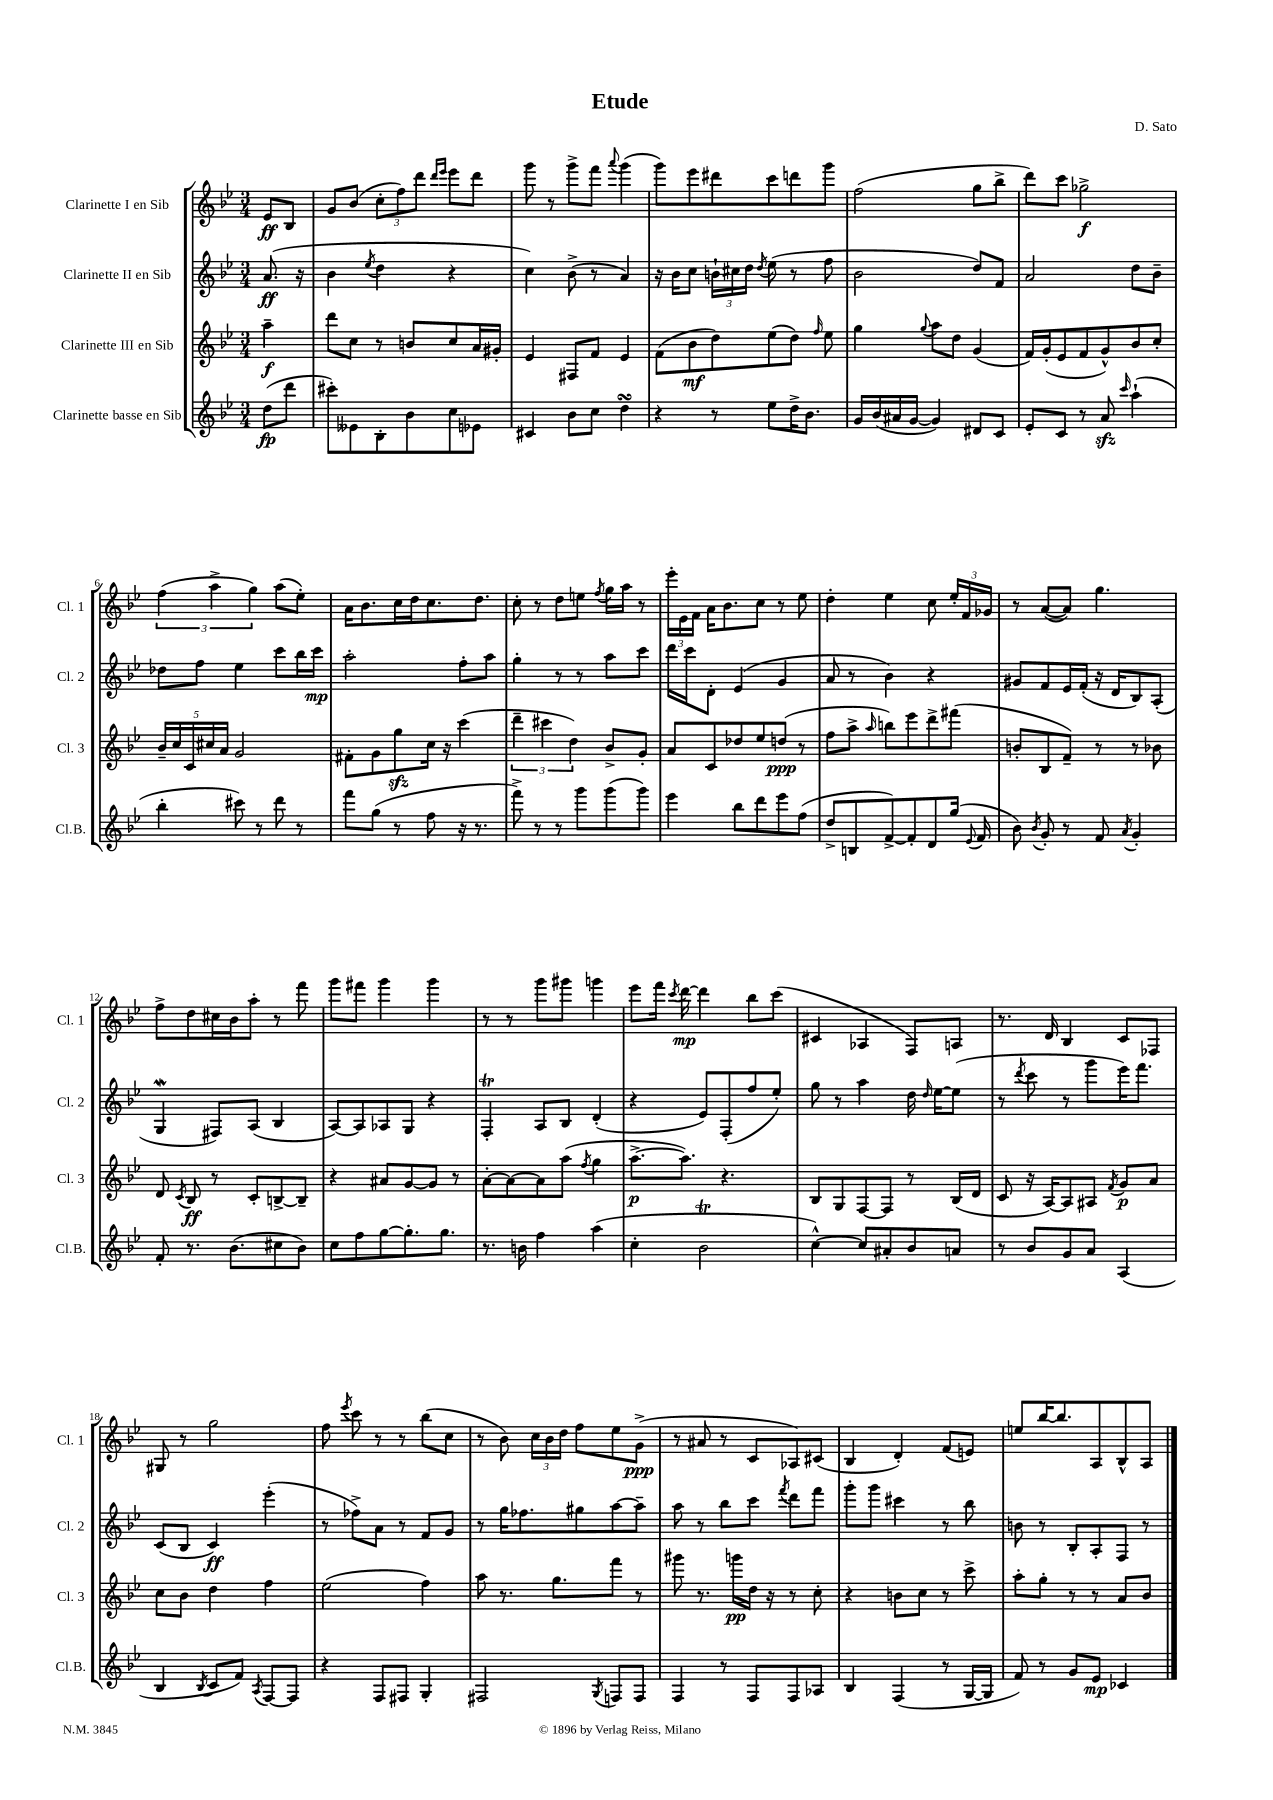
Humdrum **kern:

**kern	**kern	**kern	**kern
*staff4	*staff3	*staff2	*staff1
*clefG2	*clefG2	*clefG2	*clefG2
*k[b-e-]	*k[b-e-]	*k[b-e-]	*k[b-e-]
*M3/4	*M3/4	*M3/4	*M3/4
(8dd	4aa~	(8.a	8e-
8ddd	.	.	8B-
.	.	16r	.
=	=	=	=
8ccc#')	8ddd	4b-	8g
8e--	8cc	.	(8b-
.	.	8qee-	.
8B-'	8r	4dd	12cc'
.	.	.	12ff)
8b-	8b	.	.
.	.	.	12ddd
.	.	.	16qqddd
.	.	.	16qqeee-
8cc	8cc	4r	8eee-
8e-	16a	.	8ddd
.	16g#'	.	.
=	=	=	=
4c#	4e-	4cc)	8ggg
.	.	.	8r
8b-	8F#	(8b-^	8ggg^
8cc	8f	8r	8fff
.	.	.	8qqaaa
4dd	4e-	4a)	(4ggg
=	=	=	=
4r	(8f	16r	8ggg)
.	.	16b-	.
.	8b-	8cc	8eee-
8r	8dd)	24b`	8ddd#
.	.	24cc#	.
.	.	24dd	.
.	.	8qdd	.
8ee-	(8ee-	(8ee-	8ccc
16dd^	8dd)	8r	8ddd
8.b-	.	.	.
.	16qqff	.	.
.	8ee-	8ff	8ggg
=	=	=	=
16g	4gg	2b-	(2ff
(16b-	.	.	.
16a#	.	.	.
[16g	.	.	.
.	8qqgg	.	.
4g])	8aa	.	.
.	8dd	.	.
8d#	(4g	8dd)	8gg
8c	.	8f	8bb-^
=	=	=	=
8e-'	16f)	2a	8ddd)
.	(16g'	.	.
8c	8e-	.	8ccc
8r	8f	.	2gg-^
8a	8g^^)	.	.
16qqccc	.	.	.
(4aa`	8b-	8dd	.
.	8cc'	8b-~	.
=	=	=	=
4bb-'	20b-~	8dd-	(6ff
.	20cc	.	.
.	20c	.	.
.	.	8ff	.
.	20cc#	.	.
.	.	.	6aa^
.	20a	.	.
8ccc#)	2g	4ee-	.
.	.	.	6gg)
8r	.	.	.
8ddd	.	8ccc	(8aa
8r	.	16bb-	8ee-')
.	.	16ccc	.
=	=	=	=
8fff	8f#'	2aa'	16a
.	.	.	8.b-
(8gg	8g	.	.
8r	8gg	.	16cc
.	.	.	16dd
8ff	16cc	.	8.cc
.	16r	.	.
16r	(4ccc	8ff'	.
8.r	.	.	8.dd
.	.	8aa	.
=	=	=	=
8fff^)	6ddd~	4gg'	8cc'
8r	.	.	8r
.	6ccc#	.	.
8r	.	8r	8dd
.	6dd)	.	.
8ggg	.	8r	8ee
.	.	.	8qff
(8ggg	8b-^	8aa	16gg
.	.	.	16aa
8ggg)	8g'	8ccc	8r
=	=	=	=
4eee-	8a	16ddd	24eee-'
.	.	.	24e-
.	.	16ccc	.
.	.	.	24f
.	8c	8d'	16a
.	.	.	8.b-
8bb-	8dd-	(4e-	.
8ddd	8ee-	.	8cc
8eee-	(8dd	4g	8r
(8ff	8r	.	8ee-
=	=	=	=
8dd^	8ff	8a	4dd'
8B	8aa^	8r	.
.	16qqaa	.	.
[8f^)	8bb)	4b-)	4ee-
8f']	8eee-	.	.
8d	8ddd^	4r	8cc
(16gg	(8fff#	.	24ee-'
.	.	.	24f
8qqe-	.	.	.
16f	.	.	.
.	.	.	24g-
=	=	=	=
8b-)	8b'	8g#	8r
8qb-	.	.	.
8g'	8B-	8f	([8a
8r	8f~)	16e-	8a])
.	.	(16f'	.
8f	8r	16r	4.gg
.	.	16d	.
8qa	.	.	.
4g'	8r	8B-)	.
.	8b-	(8A'	.
=	=	=	=
8f'	8d	4G	8ff^
.	8qc	.	.
8.r	8B-	.	8dd
.	8r	8F#)	16cc#
(8.b-	.	.	16b-
.	8c'	(8A	8aa'
8cc#	[8B^	4B-	8r
8b-)	8B~]	.	8fff
=	=	=	=
8cc	4r	[8A)	8ggg
8ff	.	8A]	8fff#
[8gg	8a#	8A-	4ggg
8.gg']	[8g	8G	.
.	8g]	4r	4ggg
8.gg	.	.	.
.	8r	.	.
=	=	=	=
8.r	[8a'	4F'	8r
.	8a_	.	8r
16b	.	.	.
4ff	8a]	8A	8ggg
.	(8aa	8B-	8ggg#
.	8qff	.	.
(4aa	4gg	(4d'	4ggg
=	=	=	=
4cc'	[8.aa^	4r	8eee-
.	.	.	16fff
.	.	.	8qccc
.	8.aa])	.	[16ddd
2b-	.	8e-)	4ddd]
.	4.r	(8F'	.
.	.	8ff	8bb-
.	.	8ee-')	(8ccc
=	=	=	=
[4cc^^)	8B-	8gg	4c#
.	8G	8r	.
8cc]	[8F	4aa	4A-
8a#'	8F]	.	.
8b-	8r	16dd	8F)
.	.	16qqdd	.
.	.	[16ee-	.
8a	(16B-	(8ee-]	8A
.	16d	.	.
=	=	=	=
8r	8c	8r	8.r
.	.	8qddd	.
8b-	16r	8ccc	.
.	[16A)	.	16d
8g	8A]	8r	4B-
8a	8A#	8ggg	.
.	8qf	.	.
(4A	8g	16eee-)	8c
.	.	8.fff	.
.	8a	.	8F-
=	=	=	=
4B-	8cc	(8c	8G#
.	8b-	8B-	8r
8qB-	.	.	.
8c	4dd	4c)	2gg
8f)	.	.	.
8qA	.	.	.
[8F	4ff	(4eee-'	.
8F]	.	.	.
=	=	=	=
4r	(2ee-	8r	8ff
.	.	.	8qeee-
.	.	8ff-^)	8ccc
8F	.	8a	8r
8F#	.	8r	8r
4G'	4ff)	8f	(8bb-
.	.	8g	8cc
=	=	=	=
2F#	8aa	8r	8r
.	8.r	16gg	8b-)
.	.	8.ff-	.
.	.	.	24cc
.	.	.	24b-
.	8.gg	.	.
.	.	.	24dd
.	.	8gg#	8ff
8qG	.	.	.
8F	8fff	[8aa	8ee-
8F	8r	8aa~]	(8g^
=	=	=	=
4F	8ggg#	8aa	8r
.	8.r	8r	8a#
8r	.	8bb-	8r
.	16ggg	.	.
8F	16dd	8ccc	8c
.	16r	.	.
.	.	8qfff	.
8F	8r	8ddd	8A-)
8A-	8cc'	8fff	(8c#
=	=	=	=
4B-	4r	8ggg'	4B-
.	.	8ggg	.
(4F	8b	4ccc#	4d')
.	8cc	.	.
8r	8r	8r	(8f
[16G	8ccc^	8bb-	8e)
16G]	.	.	.
=	=	=	=
8f)	8aa'	8b	8ee
8r	8gg'	8r	[16bb-
.	.	.	8.bb-]
8g	8r	8B-'	.
8e-	8r	8A'	8A
4c-	8a	8F	8B-^^
.	8b-	8r	8A
==	==	==	==
*-	*-	*-	*-
